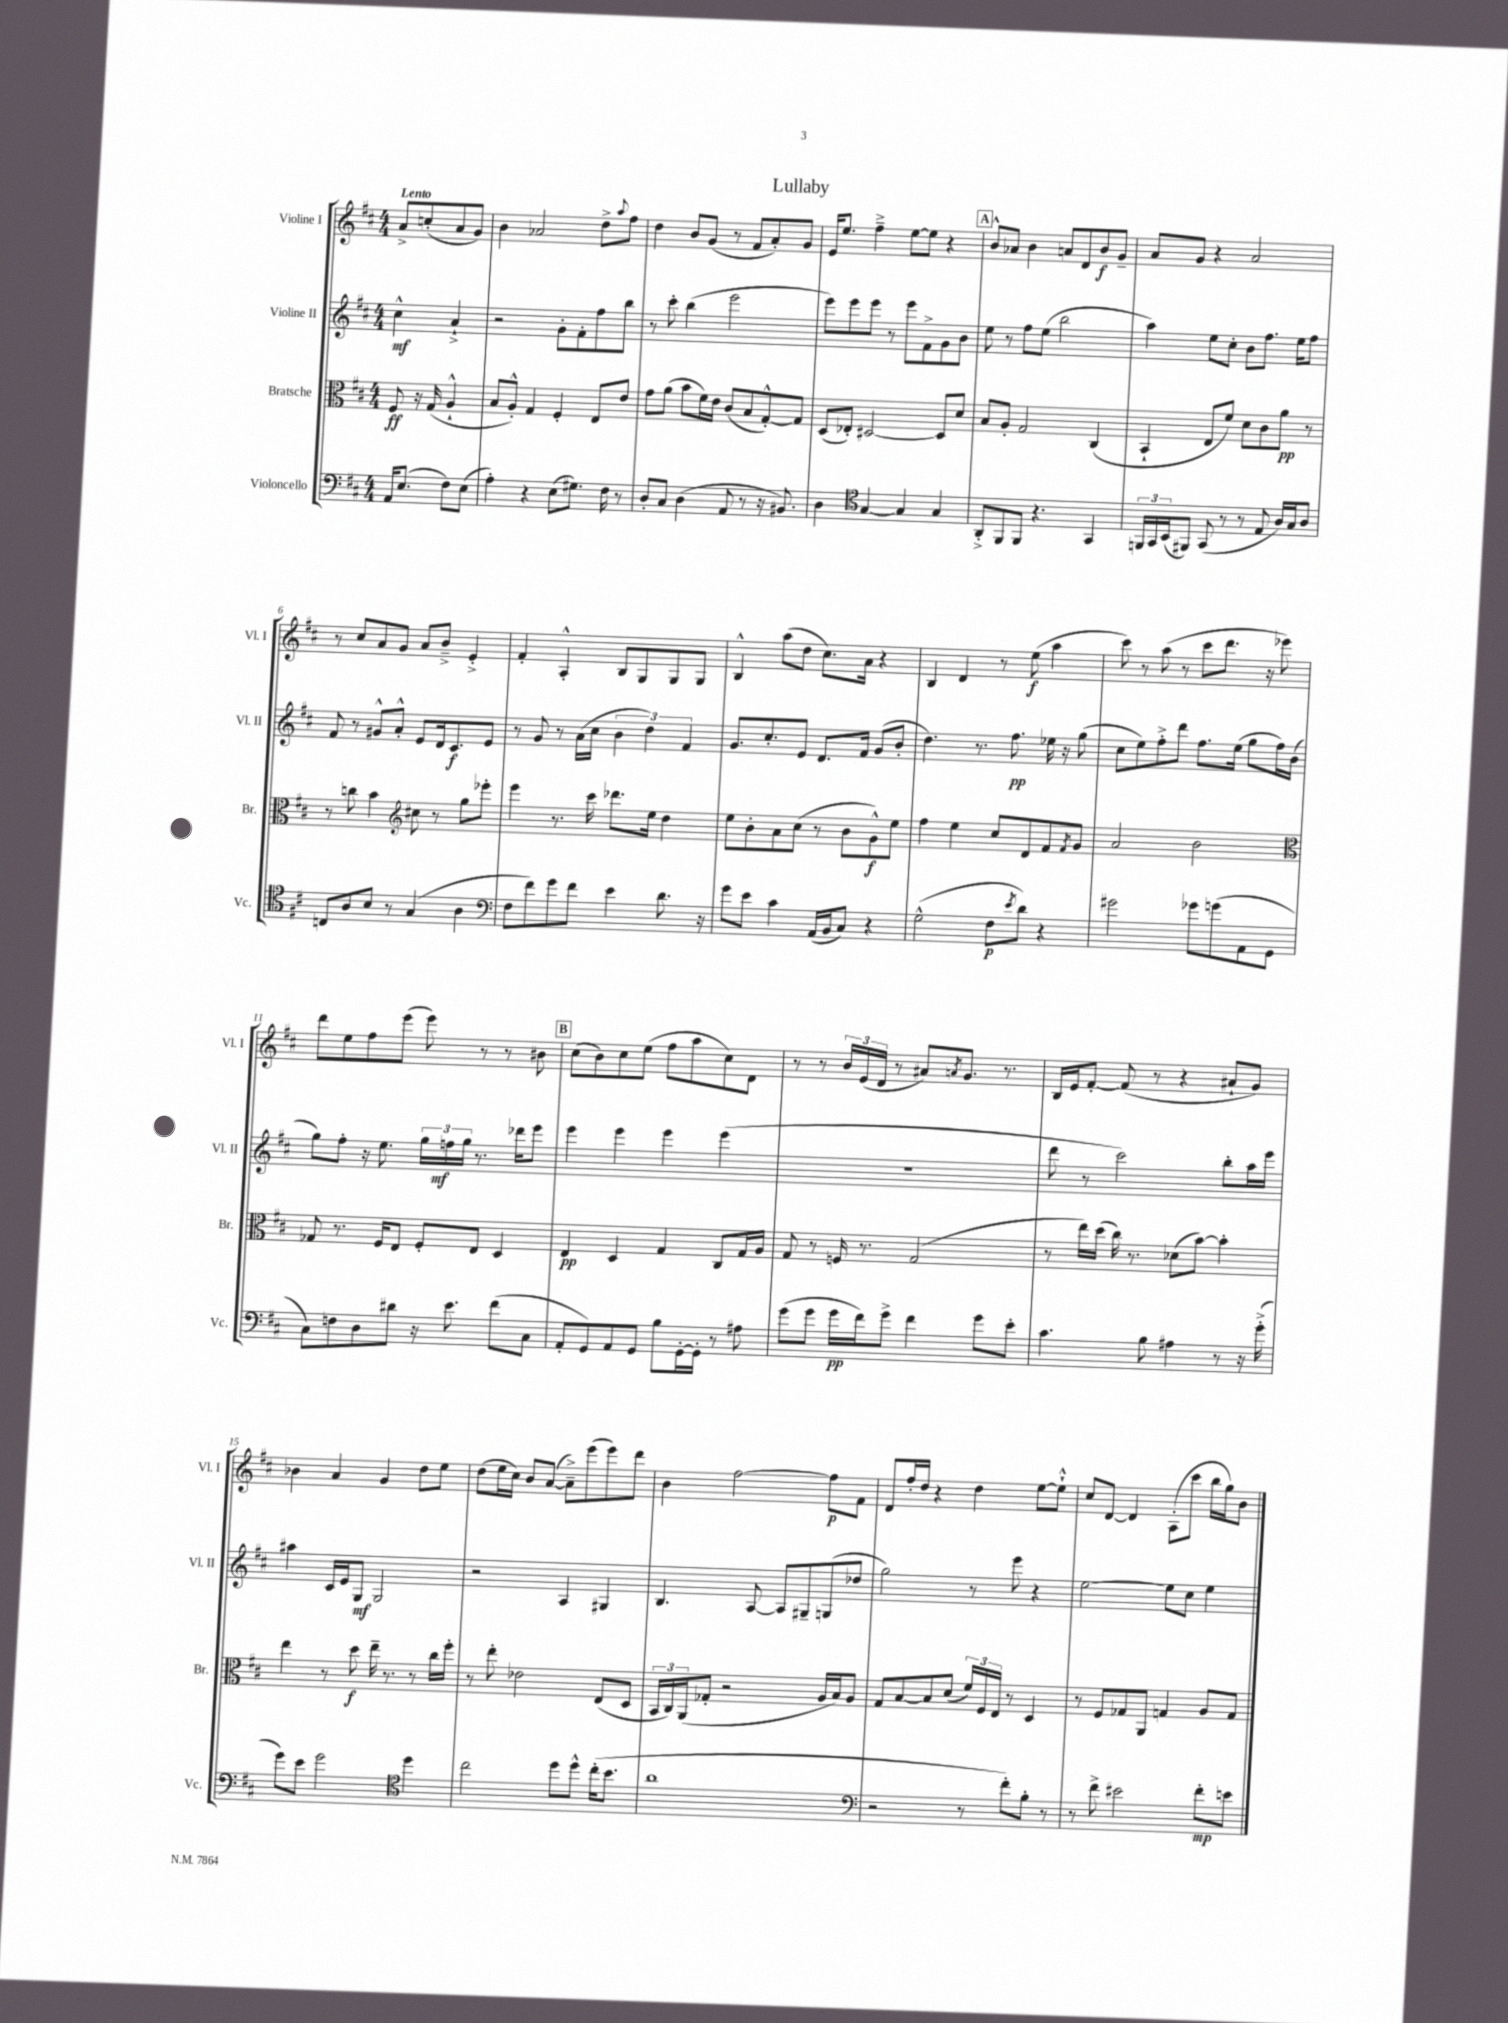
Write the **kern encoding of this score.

**kern	**dynam	**kern	**dynam	**kern	**dynam	**kern	**dynam
*part4	*part4	*part3	*part3	*part2	*part2	*part1	*part1
*staff4	*staff4	*staff3	*staff3	*staff2	*staff2	*staff1	*staff1
*I"Violoncello	*	*I"Bratsche	*	*I"Violine II	*	*I"Violine I	*
*I'Vc.	*	*I'Br.	*	*I'Vl. II	*	*I'Vl. I	*
*clefF4	*	*clefC3	*	*clefG2	*	*clefG2	*
*k[f#c#]	*	*k[f#c#]	*	*k[f#c#]	*	*k[f#c#]	*
*M4/4	*	*M4/4	*	*M4/4	*	*M4/4	*
=	=	=	=	=	=	=	=
!	!	!	!	!	!	!LO:TX:a:B:t=Lento	!
16AA/KL	.	8F#/	ff	4cc#^^\	mf	8a^/L	.
(8.E/J	.	.	.	.	.	.	.
.	.	16r	.	.	.	(8ccn'/	.
.	.	(16G/	.	.	.	.	.
8F#\L)	.	4A`^^/	.	4a`^/	.	8a/	.
(8E\J	.	.	.	.	.	8g/J)	.
=1	=1	=1	=1	=1	=1	=1	=1
4A'\)	.	8B/L	.	2r	.	4b\	.
.	.	8A'^^/J)	.	.	.	.	.
4r	.	4G/	.	.	.	2a-X/	.
(8E\L	.	4F#'/	.	8g'\L	.	.	.
8.G#X\J)	.	.	.	8f#'\	.	.	.
.	.	8E/L	.	8ff#\	.	8dd^\L	.
16F#\	.	.	.	.	.	.	.
.	.	.	.	.	.	8qqaa/	.
8r	.	8e/J	.	8bb\J	.	8ff#\J	.
=2	=2	=2	=2	=2	=2	=2	=2
8D'/L	.	8g\L	.	8r	.	4dd\	.
8C#/J	.	(8a\J	.	8ccc#'\	.	.	.
(4D\	.	8b\L	.	(4bb\	.	8b/L	.
.	.	16f#\L)	.	.	.	(8g/J	.
.	.	16e\JJ	.	.	.	.	.
8AA/	.	(8c#/L	.	2eee\	.	8r	.
8r	.	8B/	.	.	.	8f#/L	.
16r	.	[8G'^^/)	.	.	.	8a'/)	.
8.BB#X/)	.	.	.	.	.	.	.
.	.	8G/J]	.	.	.	8g/J	.
=3	=3	=3	=3	=3	=3	=3	=3
4D\	.	(8D/L	.	8eee\L)	.	16e/KL	.
.	.	.	.	.	.	8.ee/J	.
.	.	8E-X'/J)	.	8eee\	.	.	.
*clefC4	*	*	*	*	*	*	*
[4G/	.	[2D#X/	.	8eee\J	.	4ff#~^\	.
.	.	.	.	8r	.	.	.
4G/]	.	.	.	8eee\L	.	[8ee\L	.
.	.	.	.	8f#^\	.	8ee\J]	.
4G/	.	8D#/L]	.	8g\	.	4r	.
.	.	8d/J	.	8b\J	.	.	.
!!LO:REH:place=s1:t=A
=4	=4	=4	=4	=4	=4	=4	=4
8AA'^/L	.	8B/L	.	8ee\	.	8b^^/L	.
8FF#/	.	8A'/J	.	8r	.	8a-X/J	.
8FF#/J	.	2G/	.	8ff#\L	.	4b\	.
4.r	.	.	.	(8ee\J	.	.	.
.	.	.	.	2bb\	.	8an/L	.
.	.	.	.	.	.	8d/	.
4GG/	.	(4C#/	.	.	.	8b/	f
.	.	.	.	.	.	8g~/J	.
=5	=5	=5	=5	=5	=5	=5	=5
24FFn/LL	.	4BB`/	.	4aa\)	.	8a/L	.
24GG/	.	.	.	.	.	.	.
(24BB/J	.	.	.	.	.	.	.
8FF#X/J)	.	.	.	.	.	8g/J	.
(8GG/	.	8E/L	.	8ee\L	.	4r	.
8r	.	8f#/J)	.	8cc#'\J	.	.	.
8r	.	8d\L	.	8b\L	.	2a/	.
8E/	.	8c#\	.	8.ff#\J	.	.	.
16A/LL)	.	8a\J	pp	.	.	.	.
16G/J	.	.	.	16ee\KL	.	.	.
8A/J	.	8r	.	8ff#\J	.	.	.
!!LO:LB:g=z
=6	=6	=6	=6	=6	=6	=6	=6
8Cn/L	.	8r	.	8f#/	.	8r	.
8A/	.	8ccn\	.	8r	.	8cc#/L	.
8B/J	.	4b\	.	8g#X^^/L	.	8a/	.
8r	.	.	.	8a'^^/J	.	8g/J	.
*	*	*clefG2	*	*	*	*	*
(4G/	.	8cc#X\	.	8e/L	.	8a/L	.
.	.	8r	.	16d/k	.	8b~^/J	.
.	.	.	.	8.c#/	f	.	.
4A\	.	8gg\L	.	.	.	4e'^/	.
.	.	8eee-X'\J	.	8e/J	.	.	.
=7	=7	=7	=7	=7	=7	=7	=7
*clefF4	*	*	*	*	*	*	*
8F#\L	.	4eee\	.	8r	.	4f#'/	.
8f#\)	.	.	.	8g/	.	.	.
8g\	.	8.r	.	8r	.	4A'^^/	.
8f#\J	.	.	.	(16a\LL	.	.	.
.	.	16ccc#\	.	16cc#\JJ	.	.	.
4e\	.	8.ddd-X\L	.	6b\	.	8B/L	.
.	.	.	.	.	.	8G/	.
.	.	.	.	6dd\)	.	.	.
.	.	16ee\Jk	.	.	.	.	.
8.d\	.	4dd\	.	.	.	8G/	.
.	.	.	.	6f#/	.	.	.
.	.	.	.	.	.	8G/J	.
16r	.	.	.	.	.	.	.
=8	=8	=8	=8	=8	=8	=8	=8
8g\L	.	8ee\L	.	8.g/L	.	4B^^/	.
8e\J	.	8b'\	.	.	.	.	.
.	.	.	.	8.cc#'/	.	.	.
4c#\	.	8a\	.	.	.	(8aa\L	.
.	.	(8cc#\J	.	8e/J	.	8dd\J	.
(16AA/LL	.	8r	.	8.d/L	.	8.cc#\L)	.
16BB/J	.	.	.	.	.	.	.
8C#/J)	.	8b\L	.	.	.	.	.
.	.	.	.	16f#/Jk	.	16a\Jk	.
4r	.	8g^^\)	f	(8g/L	.	4r	.
.	.	8ee\J	.	8b'/J	.	.	.
=9	=9	=9	=9	=9	=9	=9	=9
(2G^^\	.	4ff#\	.	4.dd\)	.	4B/	.
.	.	4ee\	.	.	.	4d/	.
.	.	.	.	8.r	.	.	.
8F#\L	p	8cc#/L	.	.	.	8r	.
.	.	.	.	8.ff#\	pp	.	.
8qe/	.	.	.	.	.	.	.
8d\J)	.	8d/	.	.	.	(8ee\	f
4r	.	8f#/	.	16ee-X\	.	4aa\	.
.	.	.	.	16r	.	.	.
.	.	8qf#/	.	.	.	.	.
.	.	8g/J	.	(8gg\	.	.	.
=10	=10	=10	=10	=10	=10	=10	=10
2g#X\	.	2a/	.	8cc#\L	.	8ccc#\)	.
.	.	.	.	8ee\)	.	8r	.
.	.	.	.	8ff#'^\	.	(8aa\	.
.	.	.	.	8ddd\J	.	8r	.
8g-X\L	.	2b\	.	8.ff#\L	.	8ccc#\L	.
(8gn\	.	.	.	.	.	8.ddd\J	.
.	.	.	.	(16ee\Jk	.	.	.
8AA\	.	.	.	8gg\L	.	.	.
.	.	.	.	.	.	16r	.
8GG\J	.	.	.	16ff#\L)	.	8eee-X\)	.
.	.	.	.	(16b\JJ	.	.	.
!!LO:LB:g=z
=11	=11	=11	=11	=11	=11	=11	=11
*	*	*clefC3	*	*	*	*	*
8C#\L)	.	8G-X/	.	8gg\L)	.	8ddd\L	.
8Fn\	.	8.r	.	8ff#'\J	.	8ee\	.
8D\	.	.	.	16r	.	8ff#\	.
.	.	16F#/KL	.	8.ee\	.	.	.
8d#X\J	.	8E/J	.	.	.	(8eee\J	.
16r	.	8F#'/L	.	24gg\LL	.	8eee\)	.
.	.	.	.	24ffn\	mf	.	.
8.e\	.	.	.	.	.	.	.
.	.	.	.	24gg\JJ	.	.	.
.	.	8E/J	.	8.r	.	8r	.
(8f#\L	.	4D/	.	.	.	8r	.
.	.	.	.	16ddd-X\KL	.	.	.
8C#\J	.	.	.	8eee\J	.	8b#X\	.
!!LO:REH:place=s1:t=B
=12	=12	=12	=12	=12	=12	=12	=12
8AA'/L	.	4E/	pp	4eee\	.	(8cc#\L	.
8GG/)	.	.	.	.	.	8b\)	.
8AA/	.	4D/	.	4eee\	.	8cc#\	.
8GG/J	.	.	.	.	.	(8ee\J	.
8B\L	.	4G/	.	4eee\	.	8ff#\L	.
[16GG'\L	.	.	.	.	.	8aa\	.
16GG'\JJ]	.	.	.	.	.	.	.
8r	.	8C#/L	.	(4eee\	.	8cc#\)	.
8A#X\	.	16G/L	.	.	.	8d\J	.
.	.	16A/JJ	.	.	.	.	.
=13	=13	=13	=13	=13	=13	=13	=13
(8g\L	.	8G/	.	1r	.	8r	.
8g\J	.	8r	.	.	.	8r	.
16g\LL	pp	16Fn/	.	.	.	24b/LL	.
.	.	.	.	.	.	(24e/	.
16f#\J)	.	8.r	.	.	.	.	.
.	.	.	.	.	.	24d/JJ	.
8g^\J	.	.	.	.	.	8r	.
4f#\	.	(2G/	.	.	.	8a#X/L)	.
.	.	.	.	.	.	8qan/	.
.	.	.	.	.	.	8.g/J	.
8g\L	.	.	.	.	.	.	.
.	.	.	.	.	.	8.r	.
8e'\J	.	.	.	.	.	.	.
=14	=14	=14	=14	=14	=14	=14	=14
4.c#\	.	8r	.	8ddd\	.	16B/LL	.
.	.	.	.	.	.	16e/J	.
.	.	16ee\LL)	.	8r	.	[8f#'/J	.
.	.	(16dd\JJ	.	.	.	.	.
.	.	16cc#\)	.	2ccc#\)	.	(8f#/]	.
.	.	8.r	.	.	.	.	.
8B\	.	.	.	.	.	8r	.
4A#X\	.	(8d-X\L	.	.	.	4r	.
.	.	[8b\J)	.	.	.	.	.
8r	.	4b'\]	.	8bb'\L	.	8a#X`/L	.
16r	.	.	.	16aa\L	.	8g/J)	.
(16g'^\	.	.	.	16eee\JJ	.	.	.
!!LO:LB:g=z
=15	=15	=15	=15	=15	=15	=15	=15
8g\L)	.	4ee\	.	4aa#X\	.	4b-X\	.
8e\J	.	.	.	.	.	.	.
2g\	.	8r	.	16c#/LL	.	4a/	.
.	.	.	.	16e/J	.	.	.
.	.	8dd\	f	8G/J	mf	.	.
.	.	16ee~\	.	2G/	.	4g/	.
.	.	8.r	.	.	.	.	.
*clefC4	*	*	*	*	*	*	*
4dd\	.	8r	.	.	.	8dd\L	.
.	.	16cc#\LL	.	.	.	8ee\J	.
.	.	16ff#'\JJ	.	.	.	.	.
=16	=16	=16	=16	=16	=16	=16	=16
2cc#\	.	8r	.	2r	.	(8dd\L	.
.	.	8ee'\	.	.	.	16ee\L	.
.	.	.	.	.	.	16cc#\JJ)	.
.	.	2e-X\	.	.	.	8b/L	.
.	.	.	.	.	.	([8a/J	.
8dd\L	.	.	.	4A/	.	8a~^\L])	.
8dd^^\J	.	.	.	.	.	(8eee\	.
(16cc#'\KL	.	(8E/L	.	4G#X/	.	8eee\)	.
8.b\J	.	.	.	.	.	.	.
.	.	8D/J	.	.	.	8ddd\J	.
=17	=17	=17	=17	=17	=17	=17	=17
1a	.	24BB/LL	.	4.B/	.	4b\	.
.	.	24C#/)	.	.	.	.	.
.	.	(24AA/J	.	.	.	.	.
.	.	8G-X'/J	.	.	.	.	.
.	.	2r	.	.	.	[2ff#\	.
.	.	.	.	[8A/	.	.	.
.	.	.	.	8A/L]	.	.	.
.	.	.	.	8G#X~/	.	.	.
.	.	16A/LL	.	(8Gn/	.	8ff#\L]	p
.	.	16B/J)	.	.	.	.	.
.	.	8A/J	.	8dd-X/J	.	8f#\J	.
=18	=18	=18	=18	=18	=18	=18	=18
*clefF4	*	*	*	*	*	*	*
2r	.	8G/L	.	2gg\)	.	8d/L	.
.	.	[8B/	.	.	.	16ff#'/L	.
.	.	.	.	.	.	16dd/JJ	.
.	.	8B/]	.	.	.	4r	.
.	.	(8d/J	.	.	.	.	.
8r	.	24f#/LL)	.	8r	.	4dd\	.
.	.	24F#/	.	.	.	.	.
.	.	24E/JJ	.	.	.	.	.
8f#'\L)	.	8r	.	8eee\	.	.	.
8B'\J	.	4D/	.	4r	.	[8ee\L	.
8r	.	.	.	.	.	8ee`^^\J]	.
=19	=19	=19	=19	=19	=19	=19	=19
8r	.	8r	.	[2ee\	.	8cc#/L	.
8f#^\	.	8F#/L	.	.	.	[8d/J	.
2e#X\	.	8G-X/	.	.	.	4d/]	.
.	.	8AA/J	.	.	.	.	.
.	.	4Gn/	.	8ee\L]	.	(8A'\L	.
.	.	.	.	8cc#\J	.	8ccc#\J	.
8f#'\L	mp	8A/L	.	4ee\	.	16bb\LL	.
.	.	.	.	.	.	16gg\J)	.
8en\J	.	8G/J	.	.	.	8b\J	.
==	==	==	==	==	==	==	==
*-	*-	*-	*-	*-	*-	*-	*-
